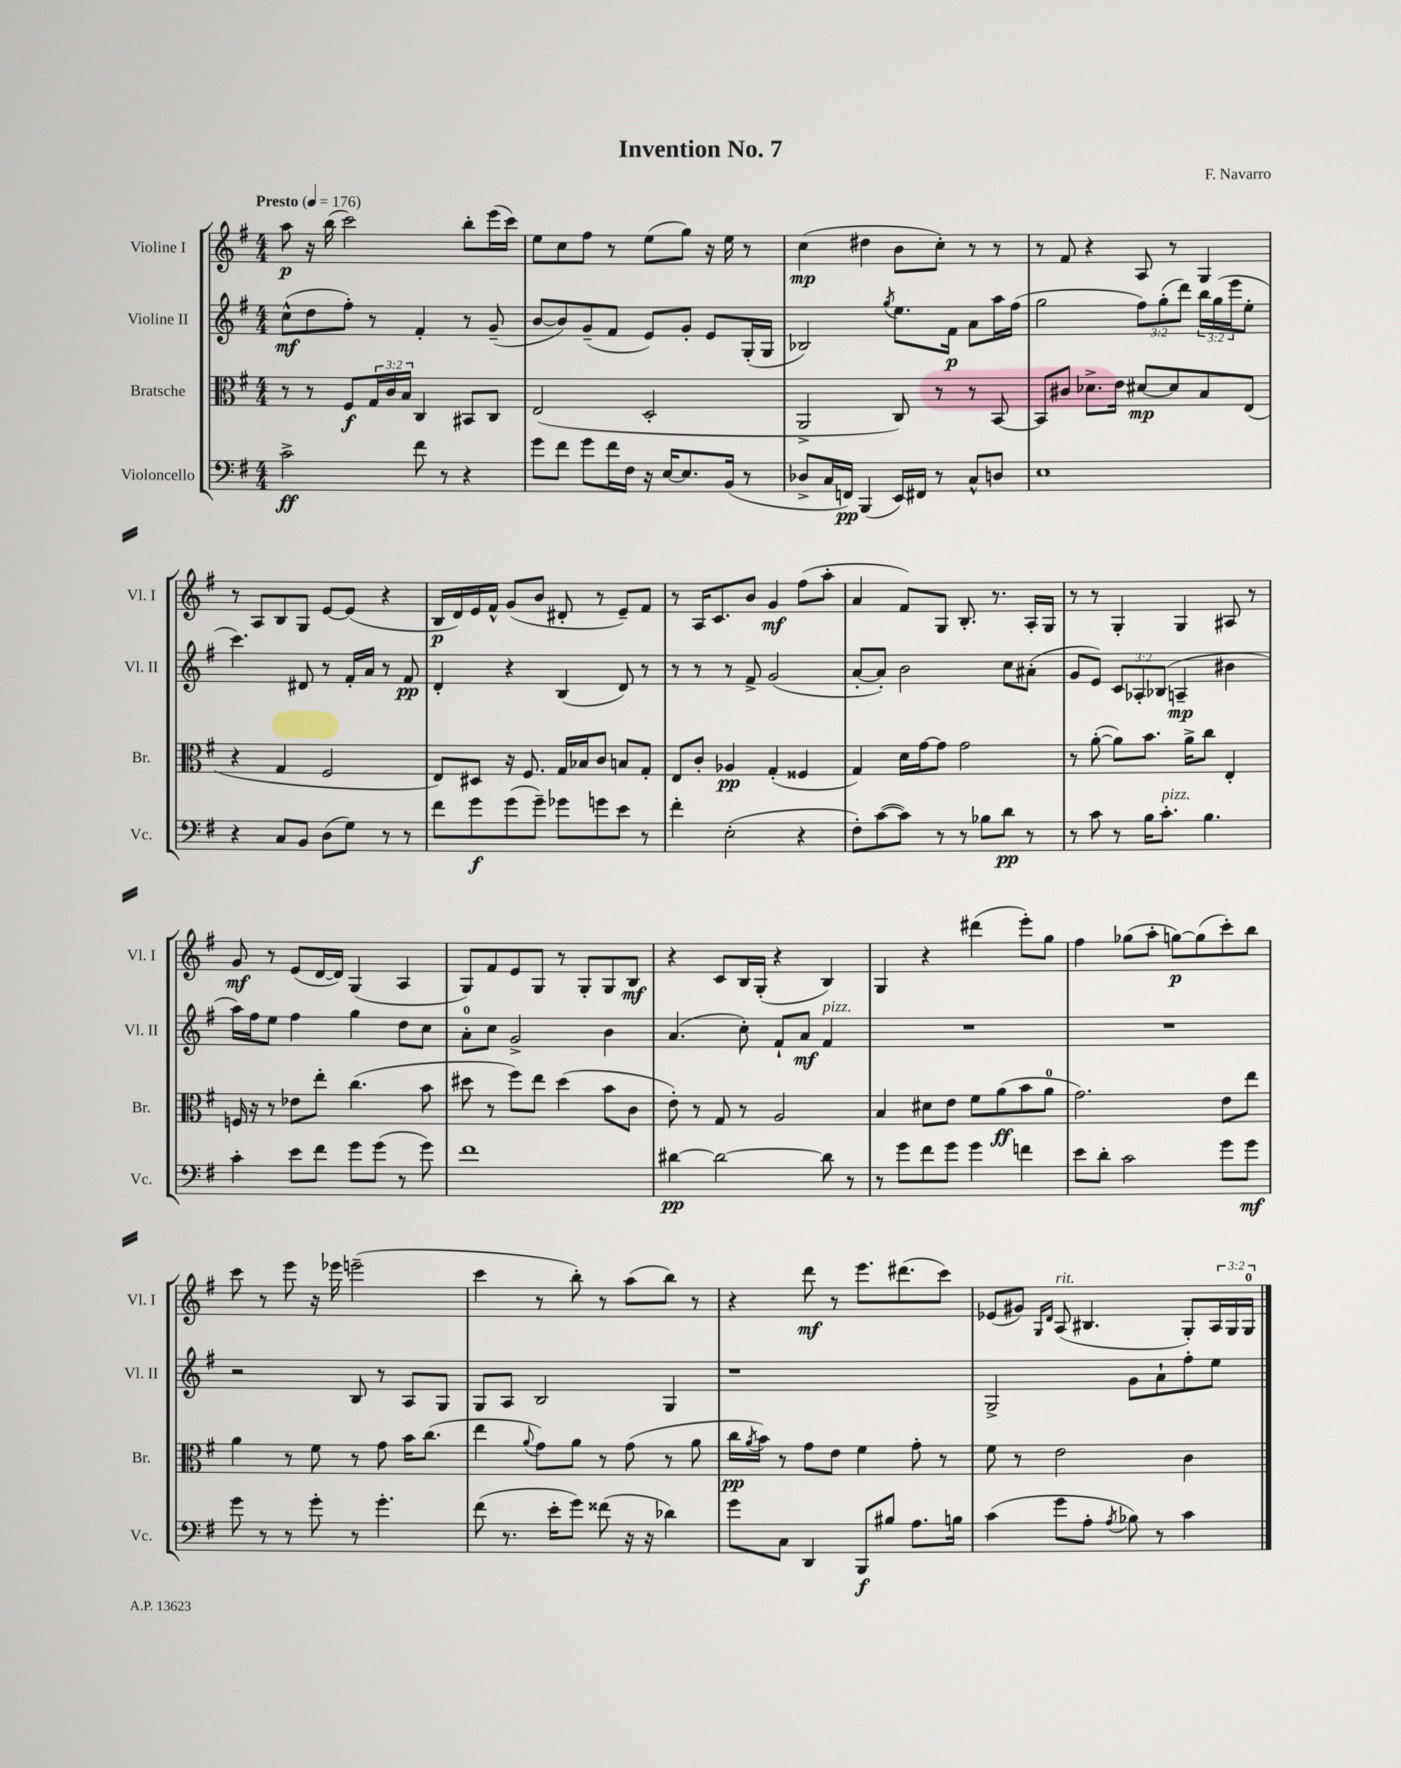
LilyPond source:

\header { title = "Invention No. 7" composer = "F. Navarro" }
<<
\new StaffGroup <<
\new Staff = "s0" \with { instrumentName = "Violine I" shortInstrumentName = "Vl. I" } {
    \clef treble \key g \major \numericTimeSignature \time 4/4 \override Staff.TupletNumber.text = #tuplet-number::calc-fraction-text \tempo "Presto" 4 = 176
    a''8\p r16 b''16( c'''2) b''8-. e'''16( c'''16) |
    e''8 c''8 fis''8 r8 e''8( g''8) r16 e''16 r8 |
    c''4\mp( dis''4 b'8 c''8-.) r8 r8 |
    r8 fis'8 r4 a8 r8 g4 |
    r8 a8 b8 g8 e'8~ e'8( r4 |
    b16\p d'16) e'16 fis'16-^ g'8( b'8 dis'8-. r8 e'8--) fis'8 |
    r8 a16 c'8. b'8 g'4\mf fis''8( a''8-. |
    a'4 fis'8) g8 b8.-. r8. a16-. g16 |
    r8 r8 g4-. g4 ais8 r8 |
    g'8\mf r8 e'8( d'16~ d'16) g4( a4 |
    g8) fis'8 e'8 g8 r8 g8-. g8 b8\mf |
    r4 c'8 b16 g16-.( r4 b4) |
    g4 r4 dis'''4( e'''8-.) g''8 |
    fis''4 ges''8( a''8-. g''8~\p) g''8( c'''8-.) b''8 |
    c'''8 r8 e'''8 r16 ees'''16 e'''2--( |
    c'''4 r8 b''8-.) r8 a''8( b''8) r8 |
    r4 d'''8\mf r8 e'''8. dis'''8.( c'''8) |
    ees'8( gis'8) \grace { g16 d'16 } a8^\markup { \italic "rit." }( bis4. g8-.) \tuplet 3/2 { a16 g16 g16-0 } \bar "|." |
}
\new Staff = "s1" \with { instrumentName = "Violine II" shortInstrumentName = "Vl. II" } {
    \clef treble \key g \major \numericTimeSignature \time 4/4 \override Staff.TupletNumber.text = #tuplet-number::calc-fraction-text
    c''8-^\mf( d''8 fis''8-.) r8 fis'4-. r8 g'8--( |
    b'8~ b'8) g'8--( fis'8 e'8) g'8-. e'8 g16-.( g16 |
    bes2) \acciaccatura { g''8 } e''8. fis'16\p a'8 a''16 fis''16( |
    g''2 \tuplet 3/2 { fis''8) g''8-.( d'''8) } \tuplet 3/2 { b''16 g''16( e'''16 } e''8-. |
    c'''4.) dis'8 r8 fis'16-. a'16 r8 fis'8\pp |
    d'4-. r4 b4( d'8) r8 |
    r8 r8 r8 fis'8-> g'2( |
    a'8~-. a'8-.) b'2 c''8 ais'8-.( |
    g'8 e'8) \tuplet 3/2 { c'8 aes8-. bes8( } a4--\mp bis'4 |
    a''16) fis''16 e''8 fis''4 g''4 d''8 c''8 |
    a'8-0-. c''8 g'2-> b'4 |
    a'4.( c''8-.) fis'8-! a'8\mf fis'4^\markup { \italic "pizz." } |
    R1 |
    R1 |
    r2 b8 r8 a8 g8 |
    g8 a8 b2 g4 |
    r1 |
    g2-> g'8 a'8-! fis''8-. e''8 \bar "|." |
}
\new Staff = "s2" \with { instrumentName = "Bratsche" shortInstrumentName = "Br." } {
    \clef alto \key g \major \numericTimeSignature \time 4/4 \override Staff.TupletNumber.text = #tuplet-number::calc-fraction-text
    r8 r8 fis8\f \tuplet 3/2 { g16 c'16 b16 } c4 bis,8 c8 |
    e2( d2-. |
    a,2-> c8) r8 r8 b,8~ |
    b,8 cis'8 des'8.-> e'16 dis'8~\mp dis'8 b8 e8( |
    r4 g4 fis2 |
    e8) dis8 r16 fis8. g16 bes16 c'8 b8 g8-. |
    e8 c'8-. aes4\pp g4-.( fisis4 |
    g4) d'16 g'16~ g'8 g'2 |
    r8 a'8~-.( a'8) b'8. a'16-> c''8 e4-. |
    f16 r16 r8 ees'8 e''8-. c''4.( b'8 |
    dis''8 r8 fis''8) e''8 dis''4( b'8 c'8 |
    e'8-.) r8 g8 r8 a2 |
    b4 dis'8 e'8 fis'8 a'8\ff( b'8 a'8-0 |
    g'2.) e'8 e''8 |
    a'4 r8 fis'8 r8 g'8 b'16 c''8.( |
    e''4 \appoggiatura { a'8 } g'8) a'8 r8 g'8( r8 a'8 |
    c''16\pp \acciaccatura { a'8 } b'16) r8 g'8 e'8 fis'4 g'8-. r8 |
    fis'8 r8 e'2 c'4 \bar "|." |
}
\new Staff = "s3" \with { instrumentName = "Violoncello" shortInstrumentName = "Vc." } {
    \clef bass \key g \major \numericTimeSignature \time 4/4
    c'2->\ff fis'8 r8 r4 |
    g'8 fis'8 g'8 fis'16 fis16 r16 e16~ e8. b,16( r8 |
    des8-> c16 f,16\pp) b,,4( e,16) fis,16 r8 c8-^ d8 |
    e1 |
    r4 c8 b,8 d8( g8) r8 r8 |
    fis'8 g'8\f g'8( g'8--) ges'8 g'8 e'8 r8 |
    fis'4-. e2-.( r4 |
    fis8-.) c'8~( c'8) r8 r8 bes8 d'8\pp r8 |
    r8 c'8 r8 b16 c'8.-.^\markup { \italic "pizz." } b4. |
    c'4-. e'8 fis'8 g'8 g'8( r8 g'8) |
    fis'1 |
    dis'4~\pp dis'2~ dis'8 r8 |
    r8 g'8 fis'8 g'8 g'4 f'4 |
    e'8 d'8-. c'2 g'8 g'8\mf |
    g'8 r8 r8 g'8-. r8 g'4.-. |
    fis'8( r8. e'16-. g'8) fisis'8( r16 r16 des'4) |
    g'8 c8 d,4 b,,8\f bis8 a8. b16 |
    c'4( g'8 a8-. \acciaccatura { a8 } bes8) r8 c'4 \bar "|." |
}
>>
>>
\layout { \context { \Score \remove "Bar_number_engraver" } }
